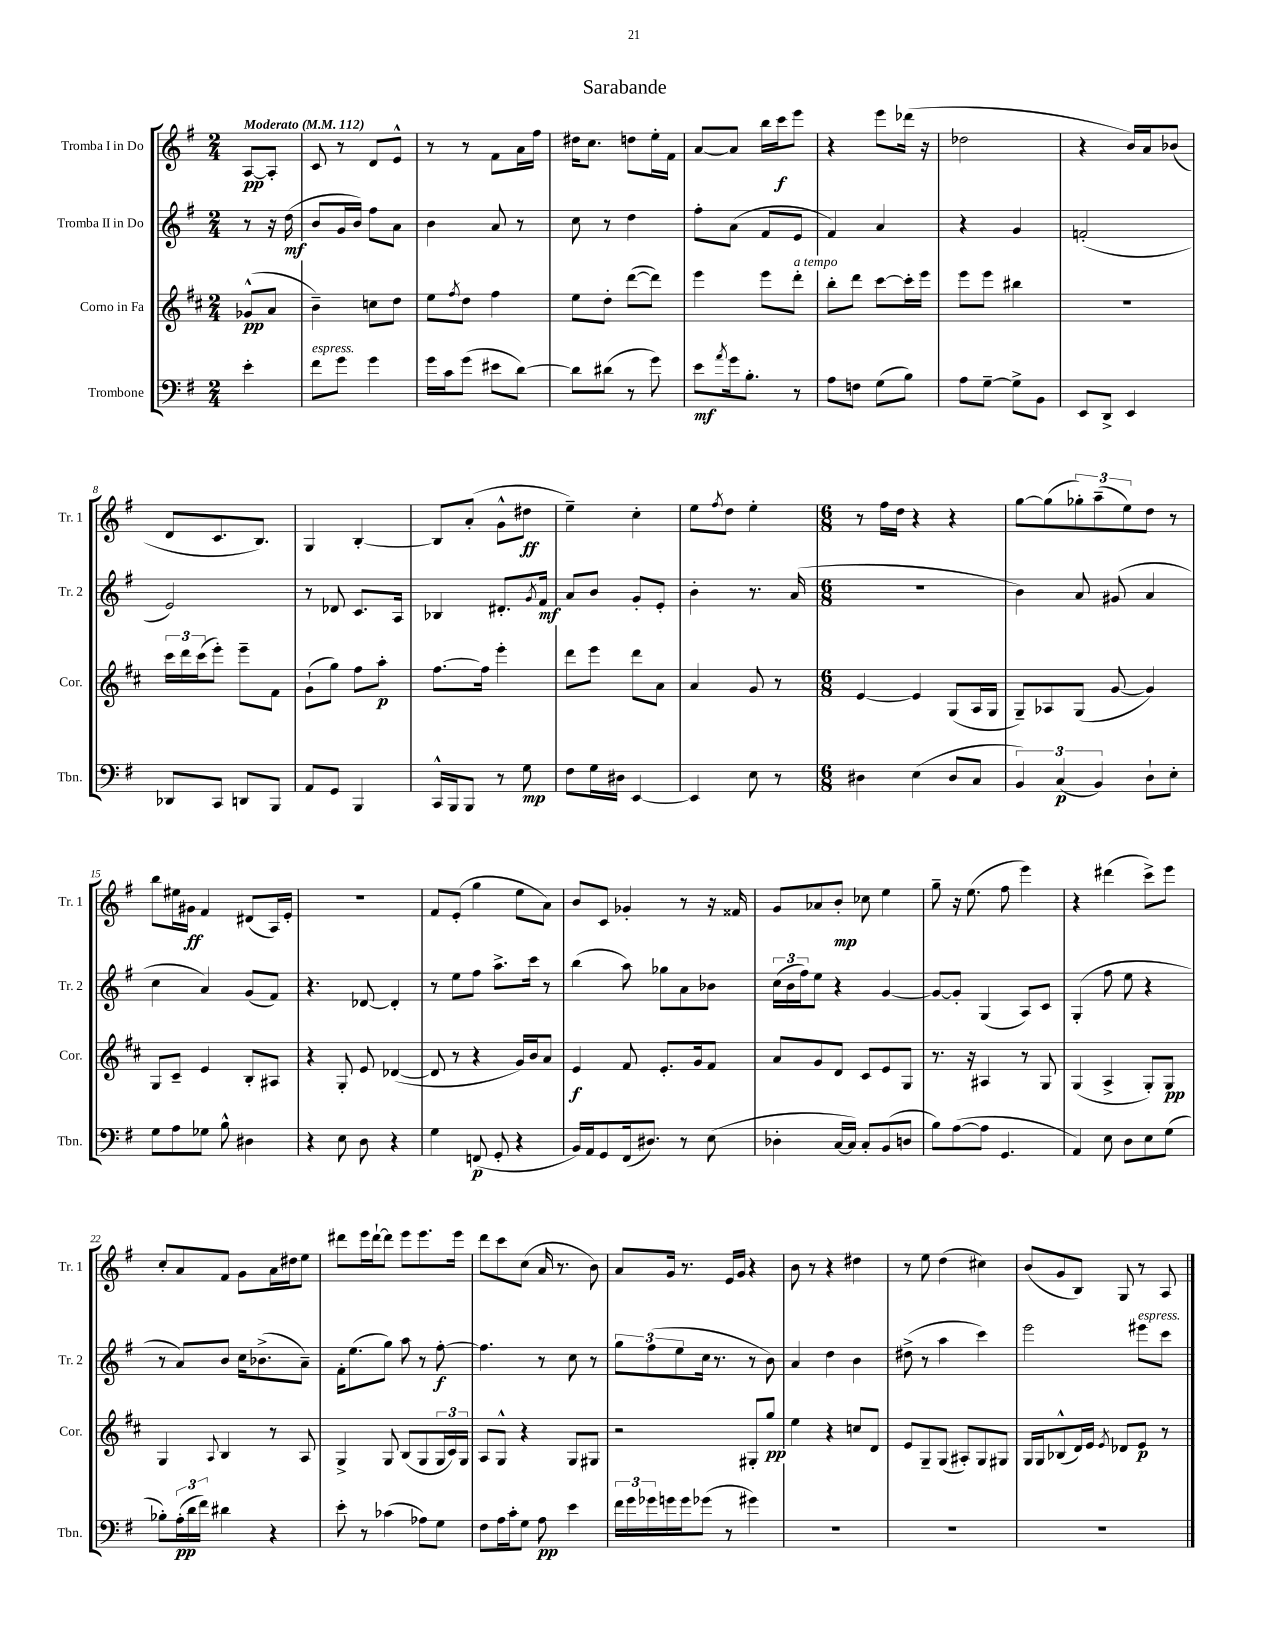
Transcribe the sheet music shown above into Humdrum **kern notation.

**kern	**dynam	**kern	**dynam	**kern	**dynam	**kern	**dynam
*part4	*part4	*part3	*part3	*part2	*part2	*part1	*part1
*staff4	*staff4	*staff3	*staff3	*staff2	*staff2	*staff1	*staff1
*I"Trombone	*	*I"Corno in Fa	*	*I"Tromba II in Do	*	*I"Tromba I in Do	*
*I'Tbn.	*	*I'Cor.	*	*I'Tr. 2	*	*I'Tr. 1	*
*clefF4	*	*clefG2	*	*clefG2	*	*clefG2	*
*k[f#]	*	*k[f#c#]	*	*k[f#]	*	*k[f#]	*
*M2/4	*	*M2/4	*	*M2/4	*	*M2/4	*
*MM112	*	*MM112	*	*MM112	*	*MM112	*
=	=	=	=	=	=	=	=
!	!	!	!	!	!	!LO:TX:a:B:t=Moderato	!
4e'\	.	(8g-X^^/L	pp	8r	.	[8A/L	pp
.	.	8a/J	.	16r	.	8A'/J]	.
.	.	.	.	(16dd\	mf	.	.
=1	=1	=1	=1	=1	=1	=1	=1
!LO:TX:a:i:t=espress.	!	!	!	!	!	!	!
8f#\L	.	4b~\)	.	8b/L	.	8c/	.
8g\J	.	.	.	16g/L	.	8r	.
.	.	.	.	16b/JJ)	.	.	.
4g\	.	8ccn\L	.	8ff#\L	.	8d/L	.
.	.	8dd\J	.	8a\J	.	8e^^/J	.
=2	=2	=2	=2	=2	=2	=2	=2
16g\LL	.	8ee\L	.	4b\	.	8r	.
16c\J	.	.	.	.	.	.	.
.	.	8qff#/	.	.	.	.	.
(8g\J	.	8dd\J	.	.	.	8r	.
8e#X\L	.	4ff#\	.	8a/	.	8f#\L	.
[8d\J)	.	.	.	8r	.	16a\L	.
.	.	.	.	.	.	16ff#\JJ	.
=3	=3	=3	=3	=3	=3	=3	=3
8d\L]	.	8ee\L	.	8cc\	.	16dd#X\KL	.
.	.	.	.	.	.	8.cc\J	.
(8d#X\J	.	8dd'\J	.	8r	.	.	.
8r	.	([8ddd\L	.	4dd\	.	8ddn\L	.
8g\)	.	8ddd\J])	.	.	.	16ee'\L	.
.	.	.	.	.	.	16f#\JJ	.
=4	=4	=4	=4	=4	=4	=4	=4
8e\L	mf	4eee\	.	8ff#'\L	.	[8a/L	.
8qa/	.	.	.	.	.	.	.
16g\k	.	.	.	(8a\J	.	8a/J]	.
8.B'\J	.	.	.	.	.	.	.
.	.	8eee\L	.	8f#/L	.	16bb\LL	.
.	.	.	.	.	.	16ccc\J	f
!	!	!LO:TX:a:i:t=a tempo	!	!	!	!	!
8r	.	8ddd'\J	.	8e/J	.	8eee\J	.
=5	=5	=5	=5	=5	=5	=5	=5
8A\L	.	8bb'\L	.	4f#/)	.	4r	.
8Fn\J	.	8ddd\J	.	.	.	.	.
(8G\L	.	[8ccc#\L	.	4a/	.	8eee\L	.
8B\J)	.	16ccc#'\L]	.	.	.	(16ddd-X\Jk	.
.	.	16eee\JJ	.	.	.	16r	.
=6	=6	=6	=6	=6	=6	=6	=6
8A\L	.	8eee\L	.	4r	.	2dd-X\	.
[8G~\J	.	8eee\J	.	.	.	.	.
8G^\L]	.	4bb#X\	.	4g/	.	.	.
8BB\J	.	.	.	.	.	.	.
=7	=7	=7	=7	=7	=7	=7	=7
8EE/L	.	2r	.	(2fn'/	.	4r	.
8DD^/J	.	.	.	.	.	.	.
4EE/	.	.	.	.	.	16b/LL)	.
.	.	.	.	.	.	16a/J	.
.	.	.	.	.	.	(8b-X/J	.
!!LO:LB:g=z
=8	=8	=8	=8	=8	=8	=8	=8
8DD-X/L	.	24ccc#\LL	.	2e/)	.	8d/L	.
.	.	24ddd\	.	.	.	.	.
.	.	(24ccc#\J	.	.	.	.	.
8CC/J	.	8eee'\J)	.	.	.	8.c/	.
8DDn/L	.	8eee~\L	.	.	.	.	.
.	.	.	.	.	.	8.B/J)	.
8BBB/J	.	8f#\J	.	.	.	.	.
=9	=9	=9	=9	=9	=9	=9	=9
8AA/L	.	(8g`\L	.	8r	.	4G/	.
8GG/J	.	8gg\J)	.	8d-X/	.	.	.
4BBB/	.	8ff#\L	.	8.c/L	.	[4B'/	.
.	.	8aa'\J	p	.	.	.	.
.	.	.	.	16A/Jk	.	.	.
=10	=10	=10	=10	=10	=10	=10	=10
16CC^^/LL	.	[8.ff#\L	.	4B-X/	.	8B/L]	.
16BBB/J	.	.	.	.	.	.	.
8BBB/J	.	.	.	.	.	(8a'/J	.
.	.	16ff#\Jk]	.	.	.	.	.
8r	.	4eee'\	.	8.d#X'/L	.	8g^^\L	.
8G\	mp	.	.	.	.	8dd#X\J	ff
.	.	.	.	8qg/	.	.	.
.	.	.	.	16f#/Jk	mf	.	.
=11	=11	=11	=11	=11	=11	=11	=11
8F#\L	.	8ddd\L	.	8a/L	.	4ee~\)	.
16G\L	.	8eee\J	.	8b/J	.	.	.
16D#X\JJ	.	.	.	.	.	.	.
[4EE/	.	8ddd\L	.	8g'/L	.	4cc'\	.
.	.	8a\J	.	8e'/J	.	.	.
=12	=12	=12	=12	=12	=12	=12	=12
4EE/]	.	4a/	.	4b'\	.	8ee\L	.
.	.	.	.	.	.	8qff#/	.
.	.	.	.	.	.	8dd\J	.
8E\	.	8g/	.	8.r	.	4ee'\	.
8r	.	8r	.	.	.	.	.
.	.	.	.	(16a/	.	.	.
=13	=13	=13	=13	=13	=13	=13	=13
*M6/8	*	*M6/8	*	*M6/8	*	*M6/8	*
4D#X\	.	[4e/	.	2.r	.	8r	.
.	.	.	.	.	.	16ff#\LL	.
.	.	.	.	.	.	16dd\JJ	.
(4E\	.	4e/]	.	.	.	4r	.
8D#/L	.	(8G/L	.	.	.	4r	.
8C/J	.	16A/L	.	.	.	.	.
.	.	16G/JJ	.	.	.	.	.
=14	=14	=14	=14	=14	=14	=14	=14
6BB/)	.	8G~/L)	.	4b\)	.	[8gg\L	.
.	.	8A-X/	.	.	.	(8gg\]	.
(6C/	p	.	.	.	.	.	.
.	.	(8G/J	.	8a/	.	12gg-X'\)	.
6BB/)	.	.	.	.	.	(12aa~\	.
.	.	[8g/	.	(8g#X/	.	.	.
.	.	.	.	.	.	12ee\)	.
8D`\L	.	4g/])	.	4a/	.	8dd\J	.
8E'\J	.	.	.	.	.	8r	.
!!LO:LB:g=z
=15	=15	=15	=15	=15	=15	=15	=15
8G\L	.	8G/L	.	4cc\	.	8bb\L	.
8A\	.	8c#~/J	.	.	.	16ee#X\L	.
.	.	.	.	.	.	16g#X\JJ	ff
8G-X\J	.	4e/	.	4a/)	.	4f#/	.
8B^^\	.	.	.	.	.	.	.
4D#X\	.	8B'/L	.	(8g/L	.	(8d#X/L	.
.	.	8A#X/J	.	8f#/J)	.	16A/L)	.
.	.	.	.	.	.	16e'/JJ	.
=16	=16	=16	=16	=16	=16	=16	=16
4r	.	4r	.	4.r	.	2.r	.
8E\	.	8G'/	.	.	.	.	.
8D\	.	8e/	.	[8d-X/	.	.	.
4r	.	([4d-X/	.	4d-'/]	.	.	.
=17	=17	=17	=17	=17	=17	=17	=17
4G\	.	8d-/]	.	8r	.	8f#/L	.
.	.	8r	.	8ee\L	.	(8e'/J	.
(8FFn/	p	4r	.	8ff#\J	.	4gg\	.
8GG'/	.	.	.	8.aa^\L	.	.	.
4r	.	16g/LL)	.	.	.	8ee\L	.
.	.	16b/J	.	16ccc\Jk	.	.	.
.	.	8a/J	.	8r	.	8a\J)	.
=18	=18	=18	=18	=18	=18	=18	=18
16BB/LL)	.	4e/	f	(4bb\	.	8b/L	.
16AA/J	.	.	.	.	.	.	.
8GG/	.	.	.	.	.	8c/J	.
(16FF#/k	.	8f#/	.	8aa\)	.	4g-X'/	.
8.D#X/J)	.	.	.	.	.	.	.
.	.	8.e'/L	.	8gg-X\L	.	.	.
8r	.	.	.	8a\	.	8r	.
.	.	16g/k	.	.	.	.	.
(8E\	.	8f#/J	.	8b-X\J	.	16r	.
.	.	.	.	.	.	16f##X/	.
=19	=19	=19	=19	=19	=19	=19	=19
4D-X'\	.	8a/L	.	(24cc\LL	.	8g/L	.
.	.	.	.	24b\	.	.	.
.	.	.	.	24ff#\J)	.	.	.
.	.	8g/	.	8ee\J	.	8a-X/	.
[16C/LL	.	8d/J	.	4r	.	8b'/J	mp
16C/JJ])	.	.	.	.	.	.	.
8C'/L	.	8c#/L	.	.	.	8cc-X\	.
(8BB/	.	8e/	.	[4g/	.	4ee\	.
8Dn/J	.	8G/J	.	.	.	.	.
=20	=20	=20	=20	=20	=20	=20	=20
8B\L)	.	8.r	.	8g/L_	.	8gg~\	.
([8A\	.	.	.	8g'/J]	.	16r	.
.	.	16r	.	.	.	(8.ee\	.
8A\J]	.	4A#X/	.	(4G/	.	.	.
4.GG/	.	.	.	.	.	8ff#\	.
.	.	8r	.	8A/L)	.	4eee\)	.
.	.	8G/	.	8c/J	.	.	.
=21	=21	=21	=21	=21	=21	=21	=21
4AA/)	.	(4G/	.	(4G'/	.	4r	.
8E\	.	4A^/	.	8ff#\	.	(4ddd#X\	.
8D\L	.	.	.	8ee\	.	.	.
8E\	.	8G'/L)	.	4r	.	8ccc^\L)	.
(8G\J	.	8G/J	pp	.	.	8eee\J	.
!!LO:LB:g=z
=22	=22	=22	=22	=22	=22	=22	=22
8B-X'\L)	.	4G/	.	8r	.	8cc'/L	.
(24A'\L	pp	.	.	8a/L)	.	8a/	.
24d\	.	.	.	.	.	.	.
24f#\JJ)	.	.	.	.	.	.	.
.	.	8qqA/	.	.	.	.	.
4d#X\	.	4B/	.	8b/J	.	8f#/J	.
.	.	.	.	16cc\KL	.	8g\L	.
.	.	.	.	(8.b-X^\	.	.	.
4r	.	8r	.	.	.	16a\L	.
.	.	.	.	.	.	16dd#X\J	.
.	.	8A/	.	8a~\J)	.	8ee\J	.
=23	=23	=23	=23	=23	=23	=23	=23
8e'\	.	4G^/	.	16f#'\KL	.	8ddd#X\L	.
.	.	.	.	(8.ee\	.	.	.
8r	.	.	.	.	.	16eee\L	.
.	.	.	.	.	.	[16ddd#`\J	.
(4c-X\	.	8G/	.	8gg\J)	.	8ddd#\J]	.
.	.	(8B/L	.	8aa\	.	8eee\L	.
8A-X\L)	.	8G/	.	8r	.	8.eee\	.
8G\J	.	24G/L	.	[8ff#'\	f	.	.
.	.	24c#/)	.	.	.	.	.
.	.	.	.	.	.	16eee\Jk	.
.	.	24G/JJ	.	.	.	.	.
=24	=24	=24	=24	=24	=24	=24	=24
8F#\L	.	8A/L	.	4.ff#\]	.	8ddd\L	.
16A\L	.	8G^^/J	.	.	.	8ccc\	.
16c'\J	.	.	.	.	.	.	.
8G\J	.	4r	.	.	.	(8cc\J	.
8A\	pp	.	.	8r	.	16a/	.
.	.	.	.	.	.	8.r	.
4e\	.	8G/L	.	8cc\	.	.	.
.	.	8G#X/J	.	8r	.	8b\)	.
=25	=25	=25	=25	=25	=25	=25	=25
24f#\LL	.	2r	.	12gg\L	.	8a/L	.
24g\	.	.	.	.	.	.	.
24g-X\	.	.	.	(12ff#\	.	.	.
16gn\	.	.	.	.	.	16g/Jk	.
.	.	.	.	12ee\	.	.	.
16g\J	.	.	.	.	.	8.r	.
(8g-X\J	.	.	.	16cc\Jk	.	.	.
.	.	.	.	8.r	.	.	.
8r	.	.	.	.	.	16e/LL	.
.	.	.	.	.	.	16g/JJ	.
4g#X\)	.	8G#X'/L	.	8r	.	4r	.
.	.	8gg/J	pp	8b\)	.	.	.
=26	=26	=26	=26	=26	=26	=26	=26
2.r	.	4ee\	.	4a/	.	8b\	.
.	.	.	.	.	.	8r	.
.	.	4r	.	4dd\	.	4r	.
.	.	8ccn/L	.	4b\	.	4dd#X\	.
.	.	8d/J	.	.	.	.	.
=27	=27	=27	=27	=27	=27	=27	=27
2.r	.	8e/L	.	(8dd#X^\	.	8r	.
.	.	8G~/	.	8r	.	8ee\	.
.	.	(8G/J	.	4aa\	.	(4dd\	.
.	.	8A#X'/L)	.	.	.	.	.
.	.	8G/	.	4ccc\)	.	4cc#X\)	.
.	.	8G#X/J	.	.	.	.	.
=28	=28	=28	=28	=28	=28	=28	=28
2.r	.	16G/LL	.	2eee\	.	(8b/L	.
.	.	16G/J	.	.	.	.	.
.	.	(8B-X^^/	.	.	.	8g/	.
.	.	16d/L)	.	.	.	8B/J)	.
.	.	16e/JJ	.	.	.	.	.
.	.	8qe/	.	.	.	.	.
.	.	8d-X/L	.	.	.	8G/	.
!	!	!	!	!LO:TX:a:i:t=espress.	!	!	!
.	.	8e/J	p	8eee#X\L	.	8r	.
.	.	8r	.	8ccc\J	.	8A/	.
==	==	==	==	==	==	==	==
*-	*-	*-	*-	*-	*-	*-	*-
